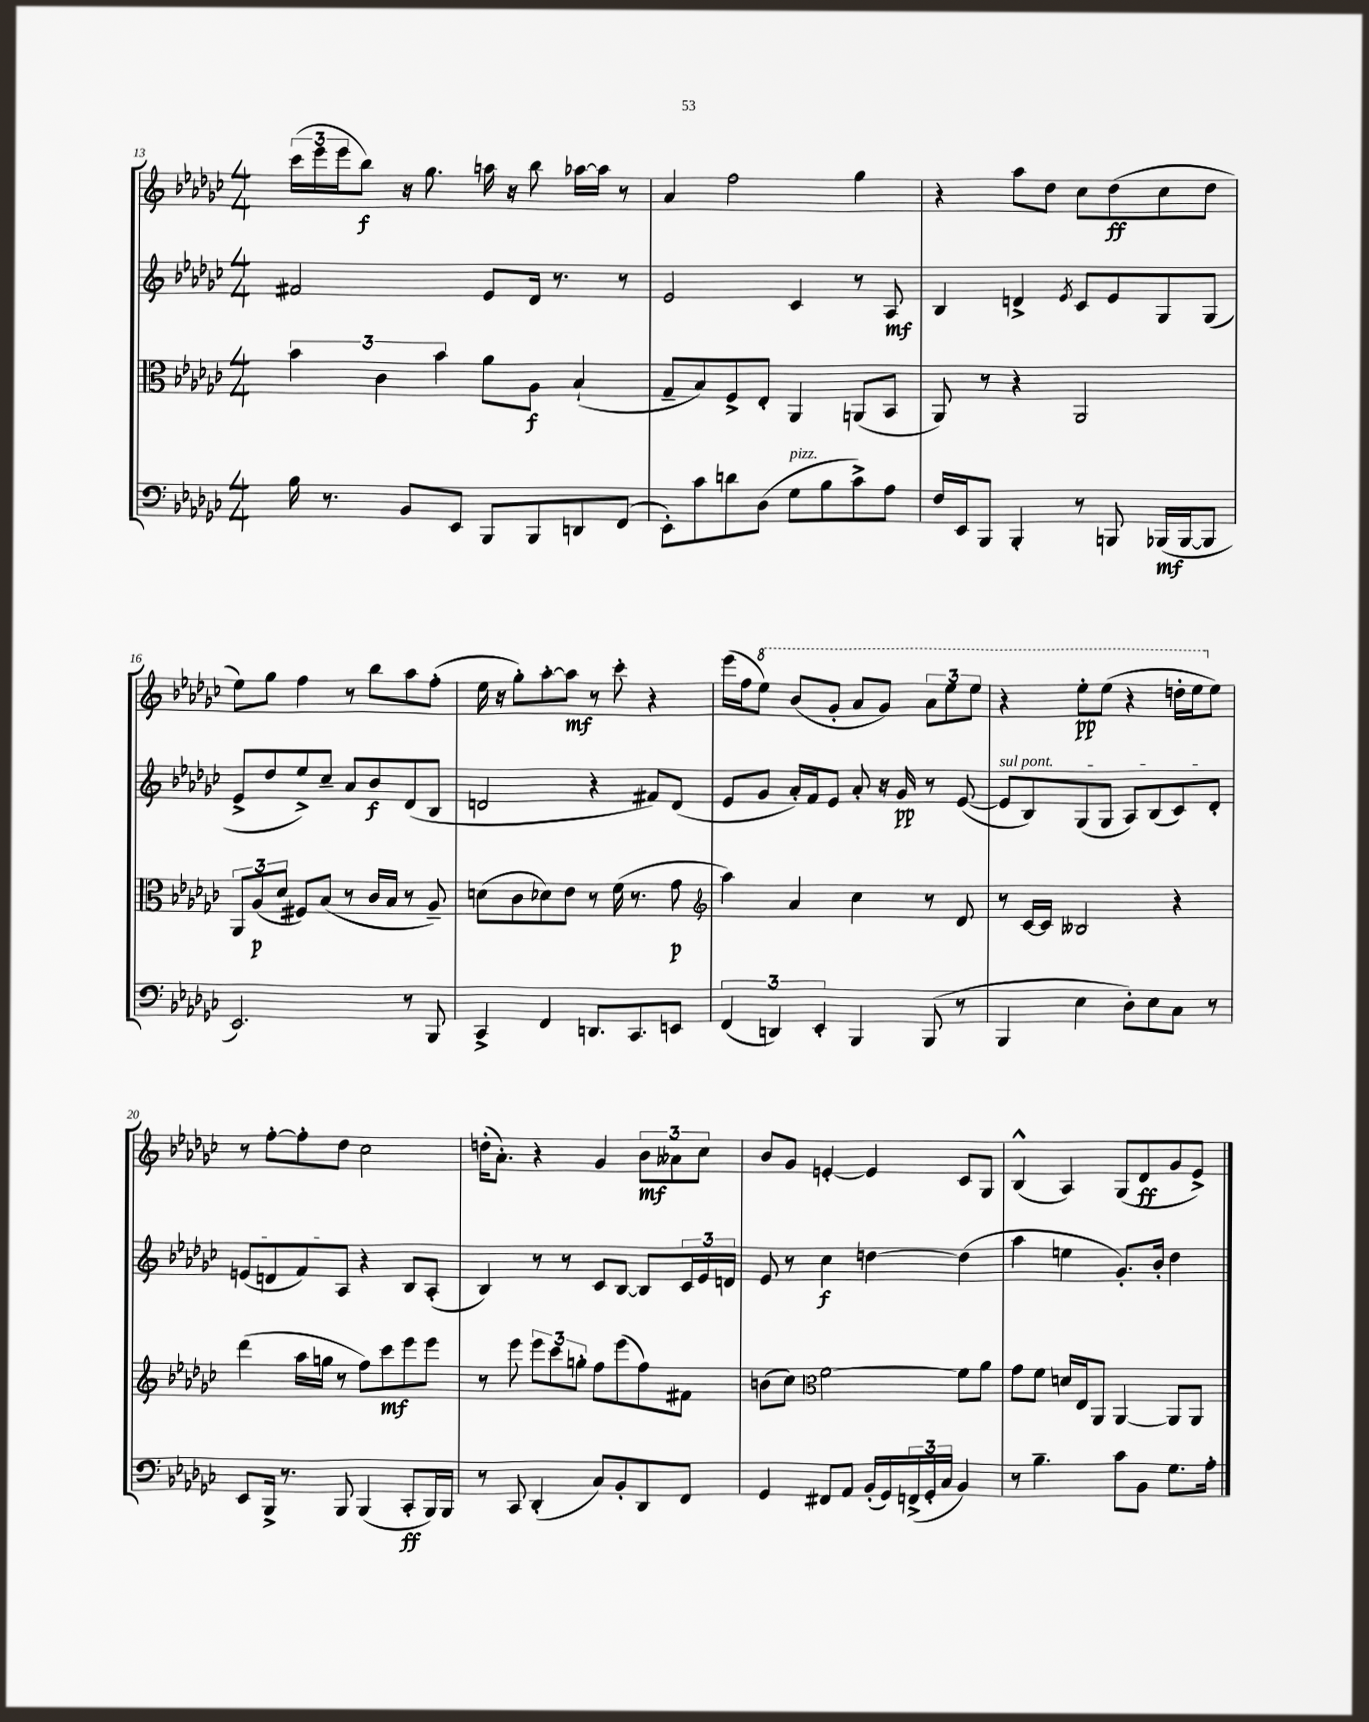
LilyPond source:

<<
\new StaffGroup <<
\new Staff = "s0" {
    \clef treble \key ges \major \numericTimeSignature \time 4/4
    \tuplet 3/2 { ces'''16( ees'''16 ees'''16 } bes''8\f) r16 ges''8. a''16 r16 bes''8 aes''16~ aes''16 r8 |
    aes'4 f''2 ges''4 |
    r4 aes''8 des''8 ces''8 des''8\ff( ces''8 des''8 |
    ees''8) ges''8 f''4 r8 bes''8 aes''8 f''8-.( |
    ees''16 r16 ges''8-.) aes''8~-. aes''8\mf r8 ces'''8-. r4 |
    ees'''16( f''16 \ottava #1 ees'''8) bes''8( ges''8-. aes''8 ges''8) \tuplet 3/2 { aes''8 ees'''8 ees'''8 } |
    r4 ees'''8-.\pp ees'''8( r4 d'''16-. ees'''16 \ottava #0 ees''8) |
    r8 f''8~-. f''8-. des''8 ces''2 |
    d''16-.( aes'8.-.) r4 ges'4 \tuplet 3/2 { bes'8\mf aeses'8 ces''8 } |
    bes'8 ges'8 e'4~-. e'4 ces'8 ges8 |
    bes4-^( aes4) ges8( des'8\ff ges'8 ees'8->) \bar "|." |
}
\new Staff = "s1" {
    \clef treble \key ges \major \numericTimeSignature \time 4/4
    fis'2 ees'8 des'16 r8. r8 |
    ees'2 ces'4 r8 aes8\mf |
    bes4 d'4-> \acciaccatura { ees'8 } ces'8 ees'8 ges8 ges8( |
    ees'8-> des''8 ees''8->) ces''8-- aes'8 bes'8\f des'8( bes8 |
    d'2 r4 fis'8) d'8( |
    ees'8 ges'8 aes'16-.) f'16 ees'8 aes'8-. r16 ges'16\pp r8 ees'8~( |
    \once \override TextSpanner.bound-details.left.text = \markup { \italic "sul pont." } ees'8\startTextSpan bes8) ges8( ges8 aes8) bes8( ces'8) des'8-. |
    e'8( d'8 f'8) aes8\stopTextSpan r4 bes8 aes8-.( |
    bes4) r8 r8 ces'8 bes8~ bes8 \tuplet 3/2 { ces'16 ees'16 d'16 } |
    ees'8 r8 ces''4\f d''4~ d''4( |
    aes''4 e''4 ges'8.-.) bes'16-. des''4 \bar "|." |
}
\new Staff = "s2" {
    \clef alto \key ges \major \numericTimeSignature \time 4/4
    \tuplet 3/2 { bes'4 ces'4 bes'4 } aes'8 aes8\f bes4-!( |
    ges8-- bes8) f8-> ees8-. aes,4 a,8( bes,8 |
    aes,8) r8 r4 aes,2 |
    \tuplet 3/2 { aes,8 aes8\p( des'8 } fis8) bes8( r8 ces'16 bes16 r8 aes8--) |
    d'8( ces'8 des'8) ees'8 r8 f'16( r8. ges'8\p |
    \clef treble aes''4) aes'4 ces''4 r8 des'8 |
    r8 ces'16~ ces'16 beses2 r4 |
    des'''4( aes''16 g''16 r8 f''8) ces'''8\mf ees'''8 ees'''8 |
    r8 ees'''8 \tuplet 3/2 { ees'''8 ces'''8 g''8-. } f''8 ees'''8( f''8) fis'8 |
    b'8( ces''8) \clef alto f'2~ f'8 aes'8 |
    ges'8 f'8 d'16 ees16 aes,8 aes,4~ aes,8 aes,8 \bar "|." |
}
\new Staff = "s3" {
    \clef bass \key ges \major \numericTimeSignature \time 4/4
    bes16 r8. bes,8 ees,8 bes,,8 bes,,8 d,8 f,8( |
    ees,8-.) ces'8 d'8 des8( ges8^\markup { \italic "pizz." } bes8 ces'8->) aes8 |
    f16 ees,16 bes,,8 bes,,4-. r8 b,,8 bes,,16\mf( bes,,16~ bes,,8 |
    ees,2.) r8 bes,,8 |
    ces,4-> f,4 d,8. ces,8. e,8 |
    \tuplet 3/2 { f,4( d,4) ees,4-. } bes,,4 bes,,8( r8 |
    bes,,4 ees4 des8-.) ees8 ces8 r8 |
    ees,8 bes,,16-> r8. bes,,8 bes,,4( ces,8-.\ff bes,,16) bes,,16 |
    r8 ces,8 des,4-.( ces8) bes,8-. des,8 f,8 |
    ges,4 fis,8 aes,8 bes,16-.( ges,16) \tuplet 3/2 { f,16->( ges,16-. ces16 } bes,4) |
    r8 bes4.-- ces'8 bes,8 ges8. aes16-. \bar "|." |
}
>>
>>
\layout { \context { \Score currentBarNumber = #13 } }
